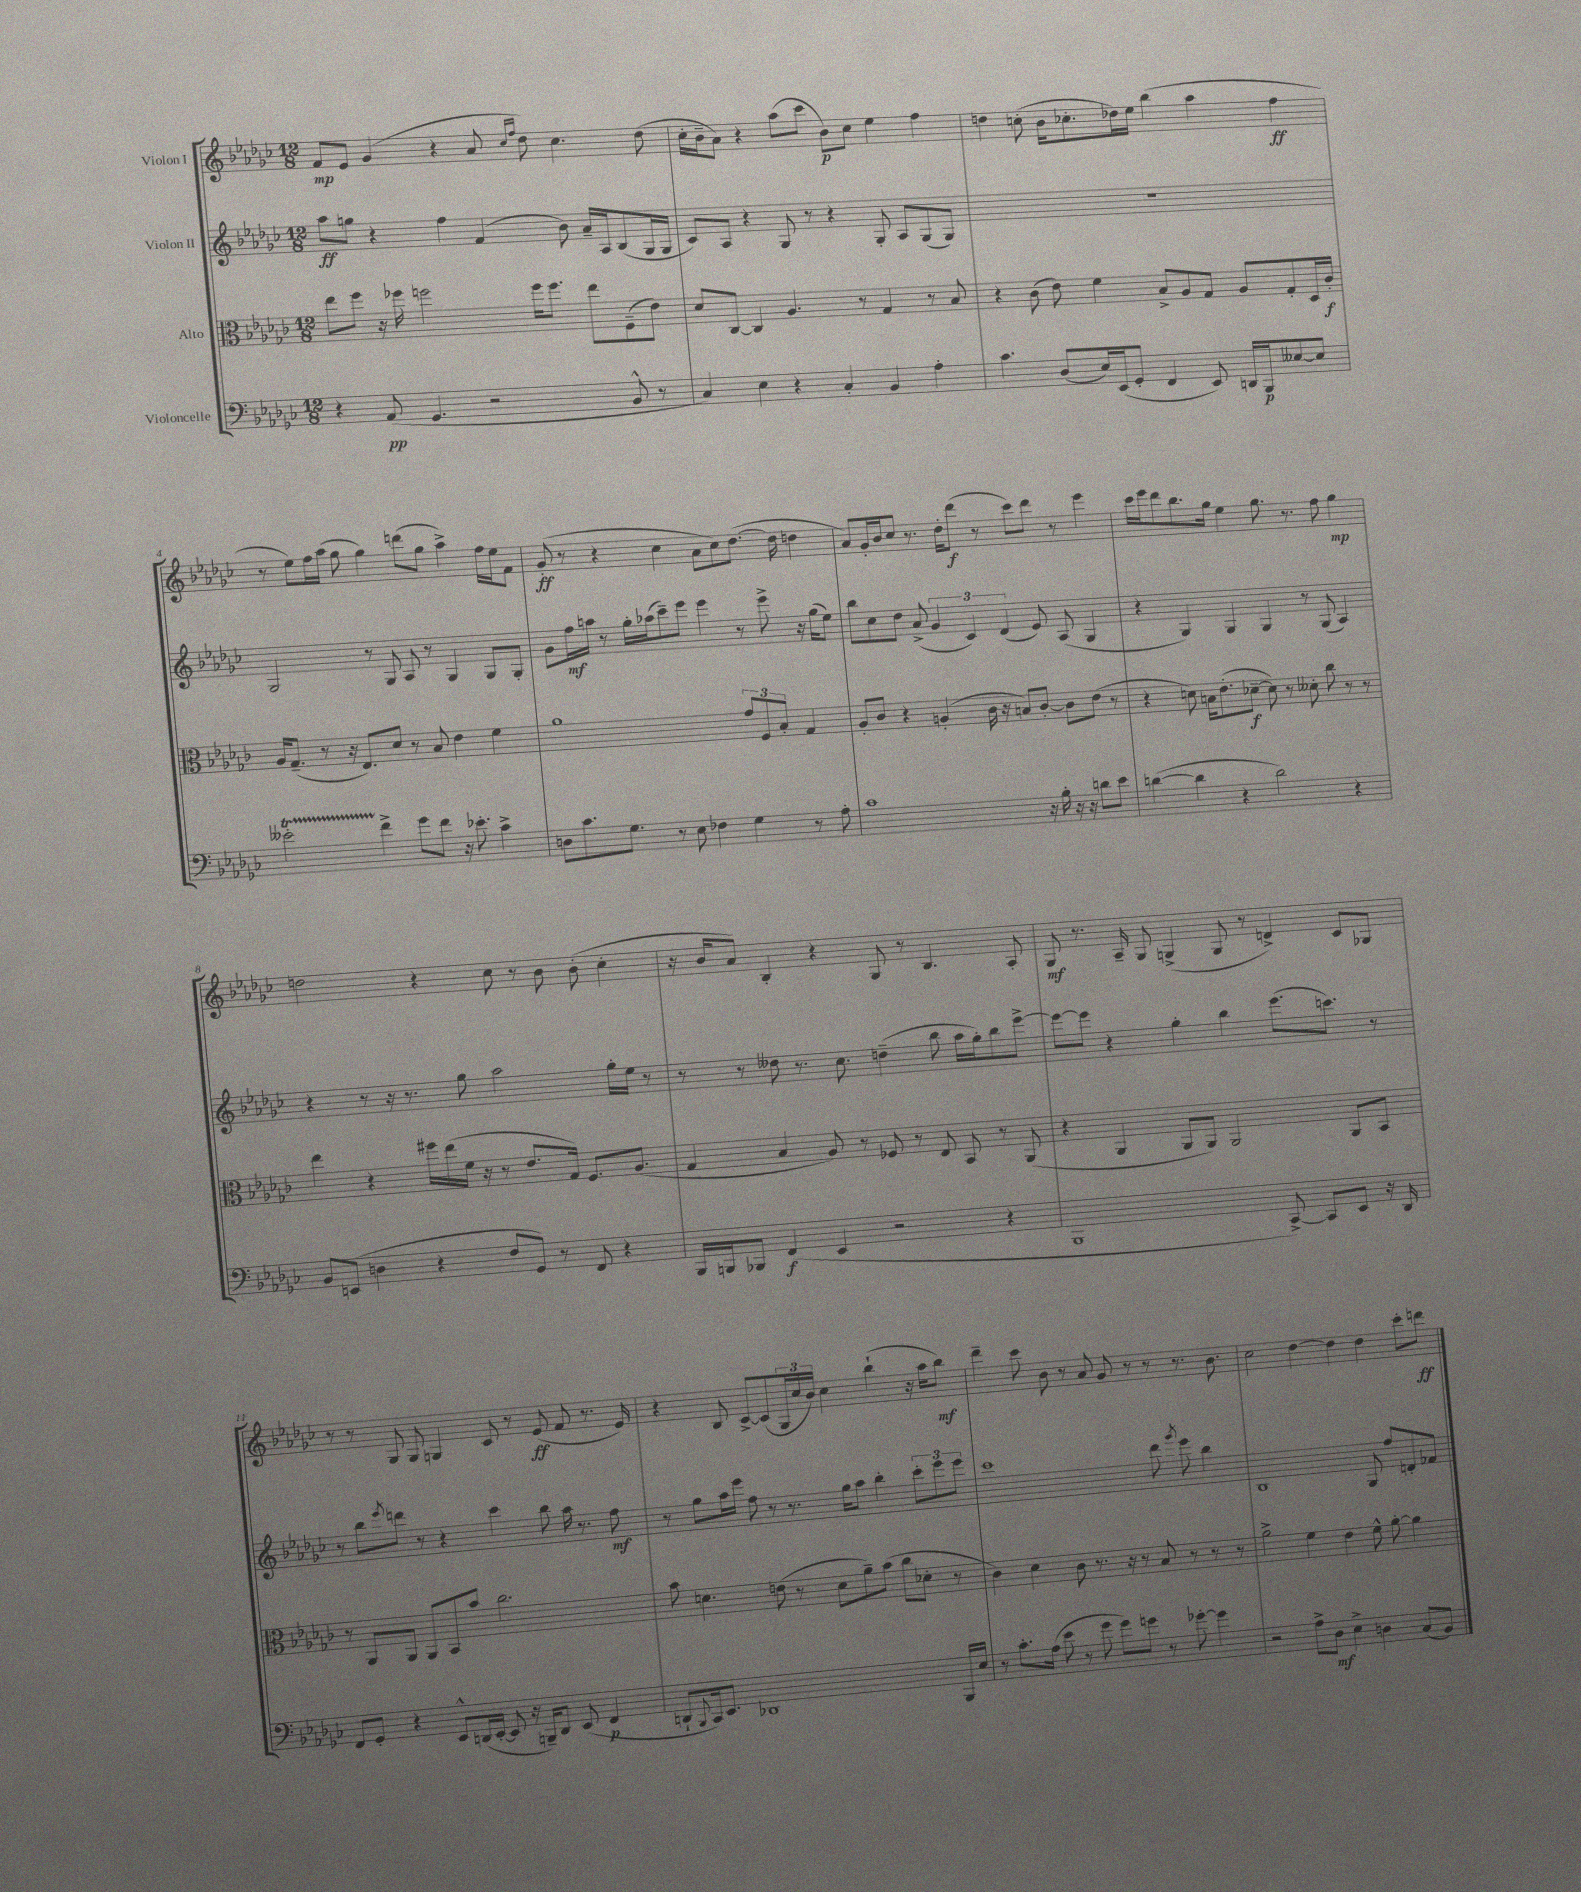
<<
\new StaffGroup <<
\new Staff = "s0" \with { instrumentName = "Violon I" } {
    \clef treble \key ges \major \numericTimeSignature \time 12/8
    f'8\mp ees'8 ges'4( r4 aes'8 \grace { ces''16 f''16 } des''8) ces''4. des''8( |
    ces''16-. bes'16-- aes'8) r4 aes''8( ces'''8 bes'8\p) ces''8 ees''4 f''4 |
    d''4 c''8-.( bes'16 ces''8.-. des''16) ees''16 bes''4( aes''4 f''4\ff |
    r8 ees''8) f''16 aes''16( ges''8 ges''4) d'''8( ges''8 aes''4->) f''16 ees''16 f'8 |
    ges'8-.\ff( r8 r4 ces''4 aes'8 ces''8) des''8.~( des''16 d''4 |
    aes'8) ges'16-. bes'16 ces''8 r8. des''16-. des'''8\f( r8 ces'''8) des'''8 r8 ees'''4 |
    ces'''16 ees'''16 des'''8 bes''8. ges''16 ees''4 ges''8. r8. f''8 ges''4\mp |
    d''2 r4 ces''8 r8 bes'8 bes'8-.( ces''4-. |
    r16 bes'16 aes'8) bes4-. r4 ges8 r8 bes4. aes8-. |
    ges8\mf r8. aes16-- ges8 g4->( g8 r8 d'4->) ces'8 ges8 |
    r8 r8 ges8 ges8 g4 ces'8 r8 ees'8\ff( f'8 r8. ees'16) |
    r4 bes8 ces'8~-> ces'8( \tuplet 3/2 { ges16 ces''16 bes'16) } ces''4 bes''4-!( r16 aes''16 bes''8\mf) |
    des'''4-- ces'''8 bes'8 r8 aes'8 ges'8 r8 r8 r8. bes'8. |
    ces''2 des''4~ des''4 des''4 ces'''8-. d'''8\ff \bar "|." |
}
\new Staff = "s1" \with { instrumentName = "Violon II" } {
    \clef treble \key ges \major \numericTimeSignature \time 12/8
    aes''8\ff g''8 r4 f''4 f'4( bes'8) aes'16-- aes16 bes8( ges16 ges16 |
    ces'8) aes8 r4 ges8 r8 r4 ges8-. aes8 ges8( ges8) |
    R1. |
    ges2 r8 ges8 aes8 r8 ges4 ges8 ges8-. |
    ges'8 f''16\mf a''16 r8 ges''16-. aes''16( ces'''8--) ees'''8 ees'''4 r8 ees'''8-> r16 ges''16( ees''8) |
    bes''8 ces''8 des''8 aes'8->( \tuplet 3/2 { ges'4 ces'4) des'4( } ees'8) aes8( ges4 |
    r4 ges4) ges4 ges4 r8 ges8( aes4) |
    r4 r8 r16 r8. ges''8 aes''2 ges''16-. ees''16 r8 |
    r8 r8 deses''8 r8. ces''8. d''4--( bes''8 aes''16 ges''16-.) bes''8 ees'''8~-> |
    ees'''8~ ees'''8 r4 ges''4-. bes''4 ees'''8.( c'''8.) r8 |
    r8 bes''8 \acciaccatura { ees'''8 } d'''8 r8 r4 ces'''4 bes''8 aes''16 r8. f''8\mf |
    r8 ges''8 aes''16 ees'''16 f''8 r8 r8. ges''16 aes''8 bes''4-. \tuplet 3/2 { ces'''8-. ees'''8 ees'''8 } |
    ces'''1 des'''8 \acciaccatura { ges'''8 } ees'''8 bes''4 |
    bes1 ges8 f''8 d'8-. fes'8 \bar "|." |
}
\new Staff = "s2" \with { instrumentName = "Alto" } {
    \clef alto \key ges \major \numericTimeSignature \time 12/8
    ees''8 f''8 r16 fes''16 f''2 f''16 f''8. ees''8 f8--( ees'8) |
    des'8 ces8~ ces4 aes4. r8 ges4 r8 bes8 |
    r4 ces'8( ees'8) f'4 bes8-> aes8 ges8 aes8 ges8-. des16 ces'16-.\f |
    aes16 ges8.--( r8 r16 ees8.) des'8 r8 bes8 ees'4 f'4 |
    aes'1 \tuplet 3/2 { ges'8 f8 bes8-. } ges4 |
    aes8-. ces'8 r4 a4-.( ces'16 r16 b8) ces'8~-. ces'8 ees'8( r8 |
    r4 d'8) b16 ees'8.-.( des'8~--\f des'8) r8 deses'8-. ces''8 r8 r8 |
    ees''4 r4 fis''16 ees''16( f'16 r16 r8 ees'8. ges16) f8. aes8.( |
    ges4 bes4 aes8) r8 fes8 r8 ees8 bes,8 r8 aes,8( |
    r4 aes,4 aes,8 aes,8) aes,2 aes,8 bes,8 |
    r8 aes,8 aes,8 aes,8 bes,8 bes'8 ces''2. |
    bes'8 d'4. e'8( r8 d'8 aes'8--) bes'8( ces''8 des'8-. r8 |
    ces'4) des'4 ces'8 r8. r16 r8 bes8 r8 r8 r8 |
    aes'2-> f'4 ees'4 f'8-^ aes'8~-. aes'4 \bar "|." |
}
\new Staff = "s3" \with { instrumentName = "Violoncelle" } {
    \clef bass \key ges \major \numericTimeSignature \time 12/8
    r4 aes,8\pp( ges,4. r2 bes,8-^ r8 |
    ces4) ees4 r4 ces4-. bes,4 aes4-. |
    ces'4. des8( ees16) ees,16( ges,8-. f,4 ees,8) d,16 bes,,16\p eeses8~ eeses8 |
    eeses'2-.\startTrillSpan f'4->\stopTrillSpan ges'8 f'8 r16 ees'8.-. ces'4-> |
    d8 ces'8. ges8. r8 ees8 fes4 ges4 r8 aes8-. |
    ces'1 r16 bes16-. r16 r16 d'8 ees'8 |
    d'4~( d'4 r4 d'2) r4 |
    bes,8 e,8( d4 r4 f8 ges,8) r8 f,8 r4 |
    bes,,16 b,,16 bes,,8 f,4\f( ees,4 r2 r4 |
    bes,,1 ces,8~->) ces,8 ees,8 r16 des,16 |
    f,8 ges,8-. r4 ees,8-^ d,16( ees,16~-. ees,8 r16 b,,16--) d,8 ees,8( f,4\p |
    d,8-! \appoggiatura { bes,,8 } ces,16) ees,8. des,1 bes,,16 ees16 |
    r8 ces'8.-. aes16( ees'8 r8 ges'8 ges'8) g'8 r8 ges'8~-. ges'4 |
    r2 aes8-> des8\mf ees4-> d4 ces8( bes,8) \bar "|." |
}
>>
>>
